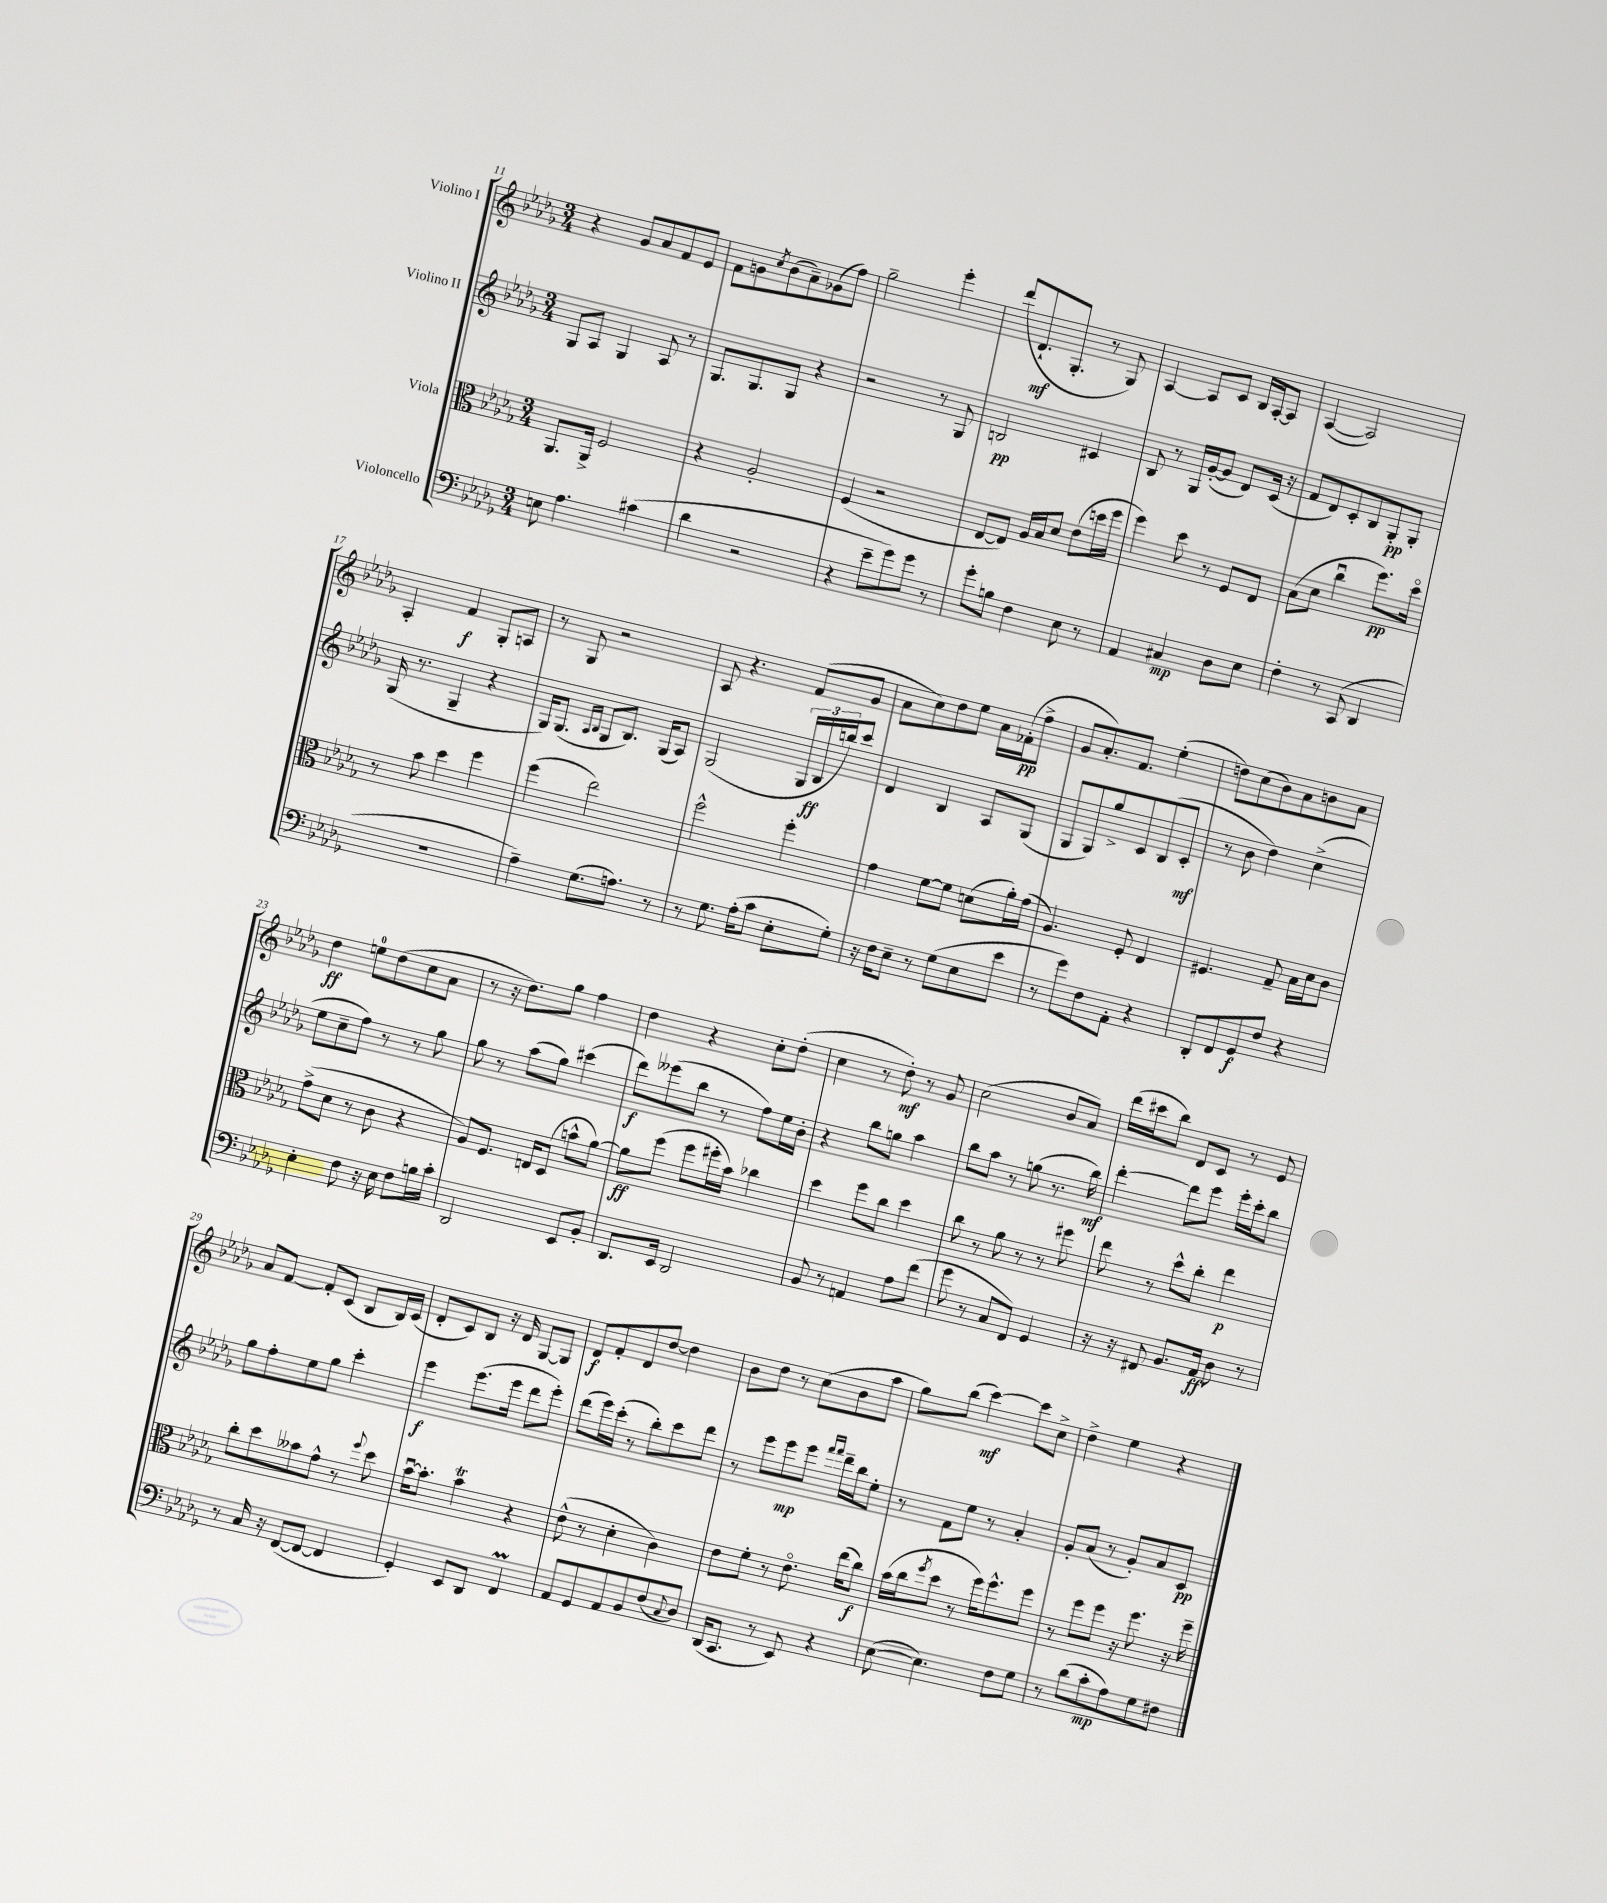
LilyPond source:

<<
\new StaffGroup <<
\new Staff = "s0" \with { instrumentName = "Violino I" } {
    \clef treble \key des \major \numericTimeSignature \time 3/4
    r4 ges'8 aes'8 f'8 ees'8 |
    f'8 g'8 \acciaccatura { c''8 } bes'8( aes'8--) ges'8( f''8) |
    ges''2-- ees'''4-. |
    des'''8( des'8.-!\mf ges8.-. r8 ges8) |
    aes4~ aes8 c'8 bes16 aes16~-. aes8 |
    aes4~( aes2) |
    aes4-. f'4\f ges8-. a8 |
    r8 ges8 r2 |
    aes8 r4. f'8( ges'8 |
    aes'8 c''8) des''8 ees''8 aes'16 fes'16-.\pp( f''8-> |
    ges'8 aes'8.-.) f'8. ees''4-.( |
    d''8) c''8( bes'8) aes'8 b'8 aes'8 |
    des''4\ff e''8-0 des''8( c''8 aes'8 |
    r8 r16 des''8.) ges''8 f''4 |
    des''4 r4 c''8-. des''8-.( |
    c''4 r8 des''8-.\mf) r8 ges'8 |
    c''2( bes'8 aes'8) |
    des'''16( cis'''16 bes''8) des'8 c'8 r8 ees'8 |
    aes'8 f'8~ f'8-. c'8( bes8 bes16) c'16( |
    des'8-. c'8) bes8 r16 des'16 ges8~ ges8 |
    des'8\f f'8-. des'8 des''8~ des''4 |
    bes'8 des''8 r8 c''8( bes'8 aes''8 |
    ges''8) bes''8( c'''4~\mf) c'''8 c''8-> |
    des''4-> ees''4 r4 \bar "|." |
}
\new Staff = "s1" \with { instrumentName = "Violino II" } {
    \clef treble \key des \major \numericTimeSignature \time 3/4
    ges8 aes8 ges4 aes8 r8 |
    ges8. ges8. ges8 r4 |
    r2 r8 ges8 |
    b2\pp cis'4 |
    bes8 r8 ges16 ges'16~-.( ges'8 des'8) c'16( r16 |
    f'8 des'8) c'8-. bes8 ges8-.\pp ges8-. |
    ges16( r8. ges4-- r4 |
    ges16) ges8.( \grace { aes16 bes16 } ges8 bes8.) ges16( aes8) |
    ges2( \tuplet 3/2 { ges16 bes16\ff b''16) } c'''8 |
    des'4 bes4 aes8 ges8( |
    ges8 ges8) ges''8-> c'8 bes8( c'8-.\mf |
    r8 bes'8 des''4) c''4->( |
    ees''8 c''8-- f''8) r8 r8 ges''8 |
    ges''8 r8 aes''8( ges''8) cis'''4( |
    des'''8\f) eeses'''8( bes''8 r8 f''8) ees''16 bes'16-. |
    r4 bes''8 g''8 aes''4 |
    bes''8 aes''8 r8 g''8( r8. bes''16\mf) |
    des'''4~-. des'''8 ees'''8 ees'''16-. c'''16-. bes''8 |
    ges''8 f''8-. ees''8 ges''8 c'''4-. |
    ees'''4\f ees'''8.( ees'''16 des'''8 ees'''8-.) |
    des'''8( ees'''16) c'''16-.( r8 bes''8-.) c'''8 des'''8 |
    r8 ees'''8 ees'''8\mp ees'''8 \grace { f'''16 f'''16 } des'''16-- bes''16 ees''8-. |
    r8 f'8 ees''8 r8 aes'4-. |
    ges'8-. aes'8( r8 ges'8-.) aes'8 c'8\pp \bar "|." |
}
\new Staff = "s2" \with { instrumentName = "Viola" } {
    \clef alto \key des \major \numericTimeSignature \time 3/4
    aes,8. aes,16-> f2 |
    r4 aes2-. |
    f4( r2 |
    ees8~ ees8) aes16 bes16 des'8 ees'8( d''16 f''16 |
    f''4) des''8 r8 f8 ees8 |
    bes8( des'8 c''4\downbow f''8.\pp) des''16\flageolet |
    r8 bes'8 des''4 f''4 |
    f''4( ees''2) |
    f''2-^ f''4-. |
    ges'4 f'8~ f'8 d'8( aes'16-.) ges'16( |
    aes4.) f8-. ees4 |
    fis4. ges8-- bes16 des'16 c'8 |
    ges'8->( des'8 r8 c'8 r4 |
    aes8) f8. e16 des8( b'8-^ aes'8~) |
    aes'8\ff f''8( f''8 fis''16-. bes'16) ces''4 |
    des''4 f''8 c''8 des''4 |
    c''8 r8 aes'8 r8 r8 fis''8 |
    ees''8 r8 des''8-^ c''8-. ees''4\p |
    c''8-. des''8 beses'8 ges'8-^ r8 \appoggiatura { f''8 } des''8 |
    bes'16~\downbow bes'8.-. bes'4\trill r4 |
    ees'8-^( r8 des'4-. c'4) |
    ees'8 f'8-. r8 ees'8.\flageolet ees''16( c''8\f) |
    bes'16( c''16 \acciaccatura { f''8 } des''8 r8 f''16) f''8.-^ f''8 |
    r8 f''8 f''8 r16 f''8. r16 f''16-- \bar "|." |
}
\new Staff = "s3" \with { instrumentName = "Violoncello" } {
    \clef bass \key des \major \numericTimeSignature \time 3/4
    e8 aes4. cis'4( |
    des'4 r2 |
    r4 ees'8-- ges'8) ges'8 r8 |
    ges'8-. b8 f4 ees8 r8 |
    aes,4 cis4\mp des8 ees8 |
    f4-. r8 c,8( des,4 |
    R2. |
    aes4--) ges8.( a8.) r8 |
    r8 ges8. aes16-.( c'8 ees8-. ges8-.) |
    r16 f16 ees8-- r8 ges8( ees8 ees'8 |
    r8 ges'8) f8 aes,8-. r4 |
    des,8-. f,8 ges,8\f f8 r4 |
    ees4-. f8 r16 ees16 f8 b16 c'16-. |
    des,2 ees,8 bes,8-. |
    des,8. ees,16 des,2 |
    bes,8 r8 a,4 aes8 f'8( |
    ges'8 r8 c8 f,8) ges,4 |
    r16 r16 fis,8 bes,8. aes,16\ff des8 r8 |
    r8 c16 r16 f,8~( f,8~ f,4 |
    ges,4-.) ees,8 des,8 f,4\prall |
    aes,8 ges,8 aes,8 bes,8 f8( \appoggiatura { c8 } des8) |
    des,16( c,8. r8 ees,8) r4 |
    ees8~( ees4.) f8 ges8 |
    r8 des'8( c'8-.\mp aes8) ges8 fis8 \bar "|." |
}
>>
>>
\layout { \context { \Score currentBarNumber = #11 } }
